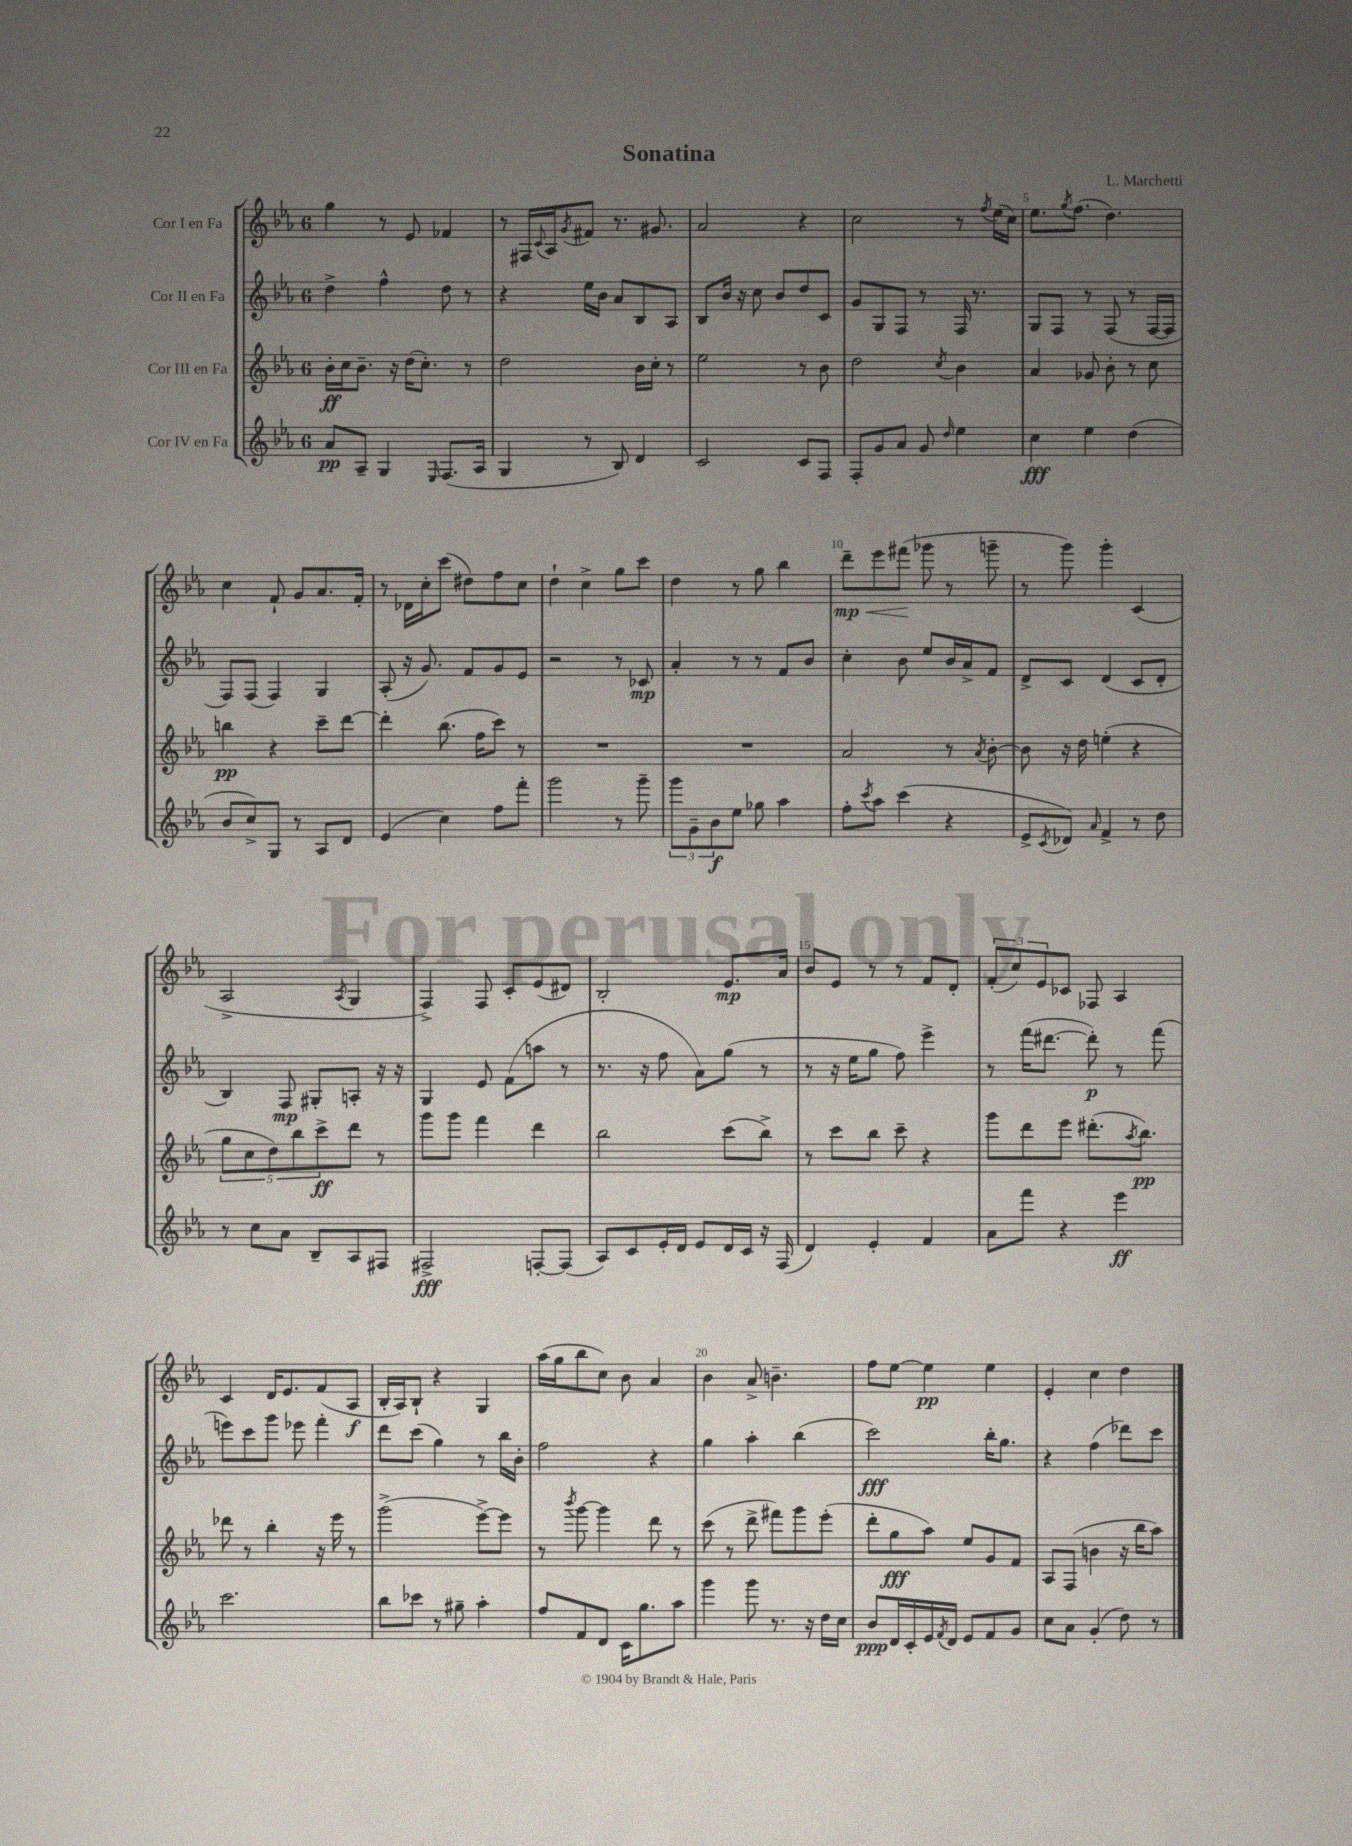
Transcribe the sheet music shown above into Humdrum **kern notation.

**kern	**kern	**kern	**kern
*staff4	*staff3	*staff2	*staff1
*clefG2	*clefG2	*clefG2	*clefG2
*k[b-e-a-]	*k[b-e-a-]	*k[b-e-a-]	*k[b-e-a-]
*M6/8	*M6/8	*M6/8	*M6/8
8a-	16b-'	4dd^	4gg
.	16cc	.	.
8A-~	8.b-~	.	.
4G	.	4ff^^	8r
.	16r	.	.
.	(16dd	.	8e-
.	8.cc')	.	.
16qqE-	.	.	.
(8.F	.	8dd	4f-
.	8r	8r	.
16A-	.	.	.
=	=	=	=
4G	2dd	4r	8r
.	.	.	16F#
.	.	.	8qqc
.	.	.	16A-
.	.	.	8qg
8r	.	16ee-	8f#
.	.	16b-	.
8B-)	.	8a-	8.r
4d	16b-	8B-	.
.	16cc'	.	8.g#
.	8r	8A-	.
=	=	=	=
2c	2ee-	8B-	2a-
.	.	16b-	.
.	.	16r	.
.	.	8cc	.
.	.	8b-	.
8c	8r	8dd	4r
8F	8b-	8c	.
=	=	=	=
8F'	2dd	8g	2cc
8g	.	8G	.
8a-	.	8F	.
8g	.	8r	.
16qqdd	8qcc	.	.
4ee-	4b-	16F	8r
.	.	8.r	.
.	.	.	8qff
.	.	.	(16ee-
.	.	.	16cc)
=	=	=	=
4cc	4a-	8G	8.ee-
.	.	8F	.
.	.	.	8qgg
.	.	.	(8.ff
4ee-	8g-	8r	.
.	8b-'	(8F	4.dd)
(4dd	8r	8r	.
.	8cc	[16F	.
.	.	16F]	.
=	=	=	=
8b-	4bb	8F)	4cc
8cc^)	.	(8F	.
8G	4r	4F)	8f`
8r	.	.	8g
8A-	8ccc~	4G	8.a-
8d	[8ddd	.	.
.	.	.	16f'
=	=	=	=
(4e-	4ddd']	(8A-'	8r
.	.	16r	16d-
.	.	8.g)	16cc'
4cc)	(8.bb-	.	(8ccc
.	.	8f	8dd#)
.	16ff	.	.
8ff	8ccc)	8g	8ff
8fff'	8r	8e-	8cc
=	=	=	=
2ggg	2.r	2r	4dd`
.	.	.	4cc^
8r	.	8r	8gg
8ggg~	.	8c-	8ccc
=	=	=	=
12ggg	2.r	4a-'	4dd
12g~	.	.	.
12b-	.	.	.
8ee-	.	8r	8r
8gg-	.	8r	8gg
4aa-	.	8f	4bb-
.	.	8b-	.
=	=	=	=
8ff'	2a-	4cc'	8ddd~
8qccc	.	.	.
8aa-	.	.	8eee-
(4ccc	.	8b-	(8fff#
.	.	8ee-	8ggg-
4r	8r	16b-	8r
.	.	16a-^	.
.	8qa-	.	.
.	[8b-'	8f	8ggg~
=	=	=	=
8e-^	8b-]	8d^	8r
8qc	.	.	.
8d-)	16r	8c	8ggg)
.	16dd	.	.
16qqa-	.	.	.
4f^	(4ee'	(4d	4ggg'
8r	4r	8c	(4c
8dd	.	8d'	.
=	=	=	=
8r	10gg	4B-)	2A-^
.	10cc	.	.
8cc	.	.	.
.	10dd)	.	.
8a-	.	8F	.
.	10bb-	.	.
8B-~	.	8G#'	.
.	10ccc^	.	.
.	.	.	8qA-
8A-	8ddd	8A'	4G
8F#	8r	16r	.
.	.	16r	.
=	=	=	=
2F#^	8ggg	4G	4F^)
.	8ggg	.	.
.	4fff	8e-	8F
.	.	(8f	8c'
[8F'	4ddd	8aa	(8e-
(8F]	.	8r	8d#)
=	=	=	=
8A-)	2bb-	8.r	2B-'
8c	.	.	.
.	.	16r	.
16e-'	.	8ff	.
16d	.	.	.
8e-	.	8a-)	.
16d	(8ccc	(8gg	8.e-
16c	.	.	.
16r	8bb-^)	8r	.
(16F	.	.	16a-
=	=	=	=
4d)	8r	8r	8b-
.	8ccc	16r	8e-
.	.	16ee-	.
4e-'	8bb-	8gg	8r
.	8ccc~	8ff)	8r
4f	4r	4eee-^	8f
.	.	.	8d'
=	=	=	=
8a-	8ggg	8r	(12f'
.	.	.	12cc)
8fff	8ddd	(16fff	.
.	.	.	12e-
.	.	[8.ddd#	.
4r	8eee-	.	8c-
.	(8.ddd#'	8ddd#'])	8F-
4eee-	.	8r	4A-
.	8qaa-	.	.
.	8.bb-)	.	.
.	.	(8fff	.
=	=	=	=
2.ccc	8ddd-	8eee)	4c
.	8r	8ccc	.
.	4bb-'	8ggg	16d
.	.	.	8.e-
.	.	8eee-	.
.	16r	4fff'	(8f
.	16eee-	.	.
.	8r	.	8A-
=	=	=	=
8bb-	(2ggg^	8ddd	16B-'
.	.	.	16A-)
8ccc-	.	(8ccc	8B-`
8r	.	4gg)	4r
8gg#~	.	.	.
4aa-'	[8eee-^)	8r	4G
.	8eee-]	16bb-	.
.	.	16b-'	.
=	=	=	=
8ff	8r	2ff	(16aa-
.	.	.	16gg
.	8qbbb-	.	.
8f	[8ggg	.	8bb-
8d	4ggg]	.	8cc)
16c	.	.	8b-
8.gg	.	.	.
.	8ddd	4r	4a-
8aa-	8r	.	.
=	=	=	=
4ggg	(8ccc	4gg	4b-
.	8r	.	.
8ggg	8ddd^	4aa-'	8a-^
8.r	8fff#)	.	4.b~
.	8ggg	(4bb-	.
16r	.	.	.
16dd	(8eee-'	.	.
16cc	.	.	.
=	=	=	=
8b-	8ddd'	2ccc)	8ff
16d	8gg	.	[8ee-
16c'	.	.	.
16e-	8aa-)	.	4ee-]
8qf	.	.	.
16d	.	.	.
8e-	8ee-	.	.
8f	8g	16bb-'	4ee-
.	.	8.gg	.
8g	8f	.	.
=	=	=	=
8cc	8A-	4r	4e-'
8a-	(8F	.	.
(4g'	4b	(4ff	4cc
8dd)	16r	8ddd-)	4dd
.	16bb-	.	.
8r	8aa-)	8ccc	.
==	==	==	==
*-	*-	*-	*-
